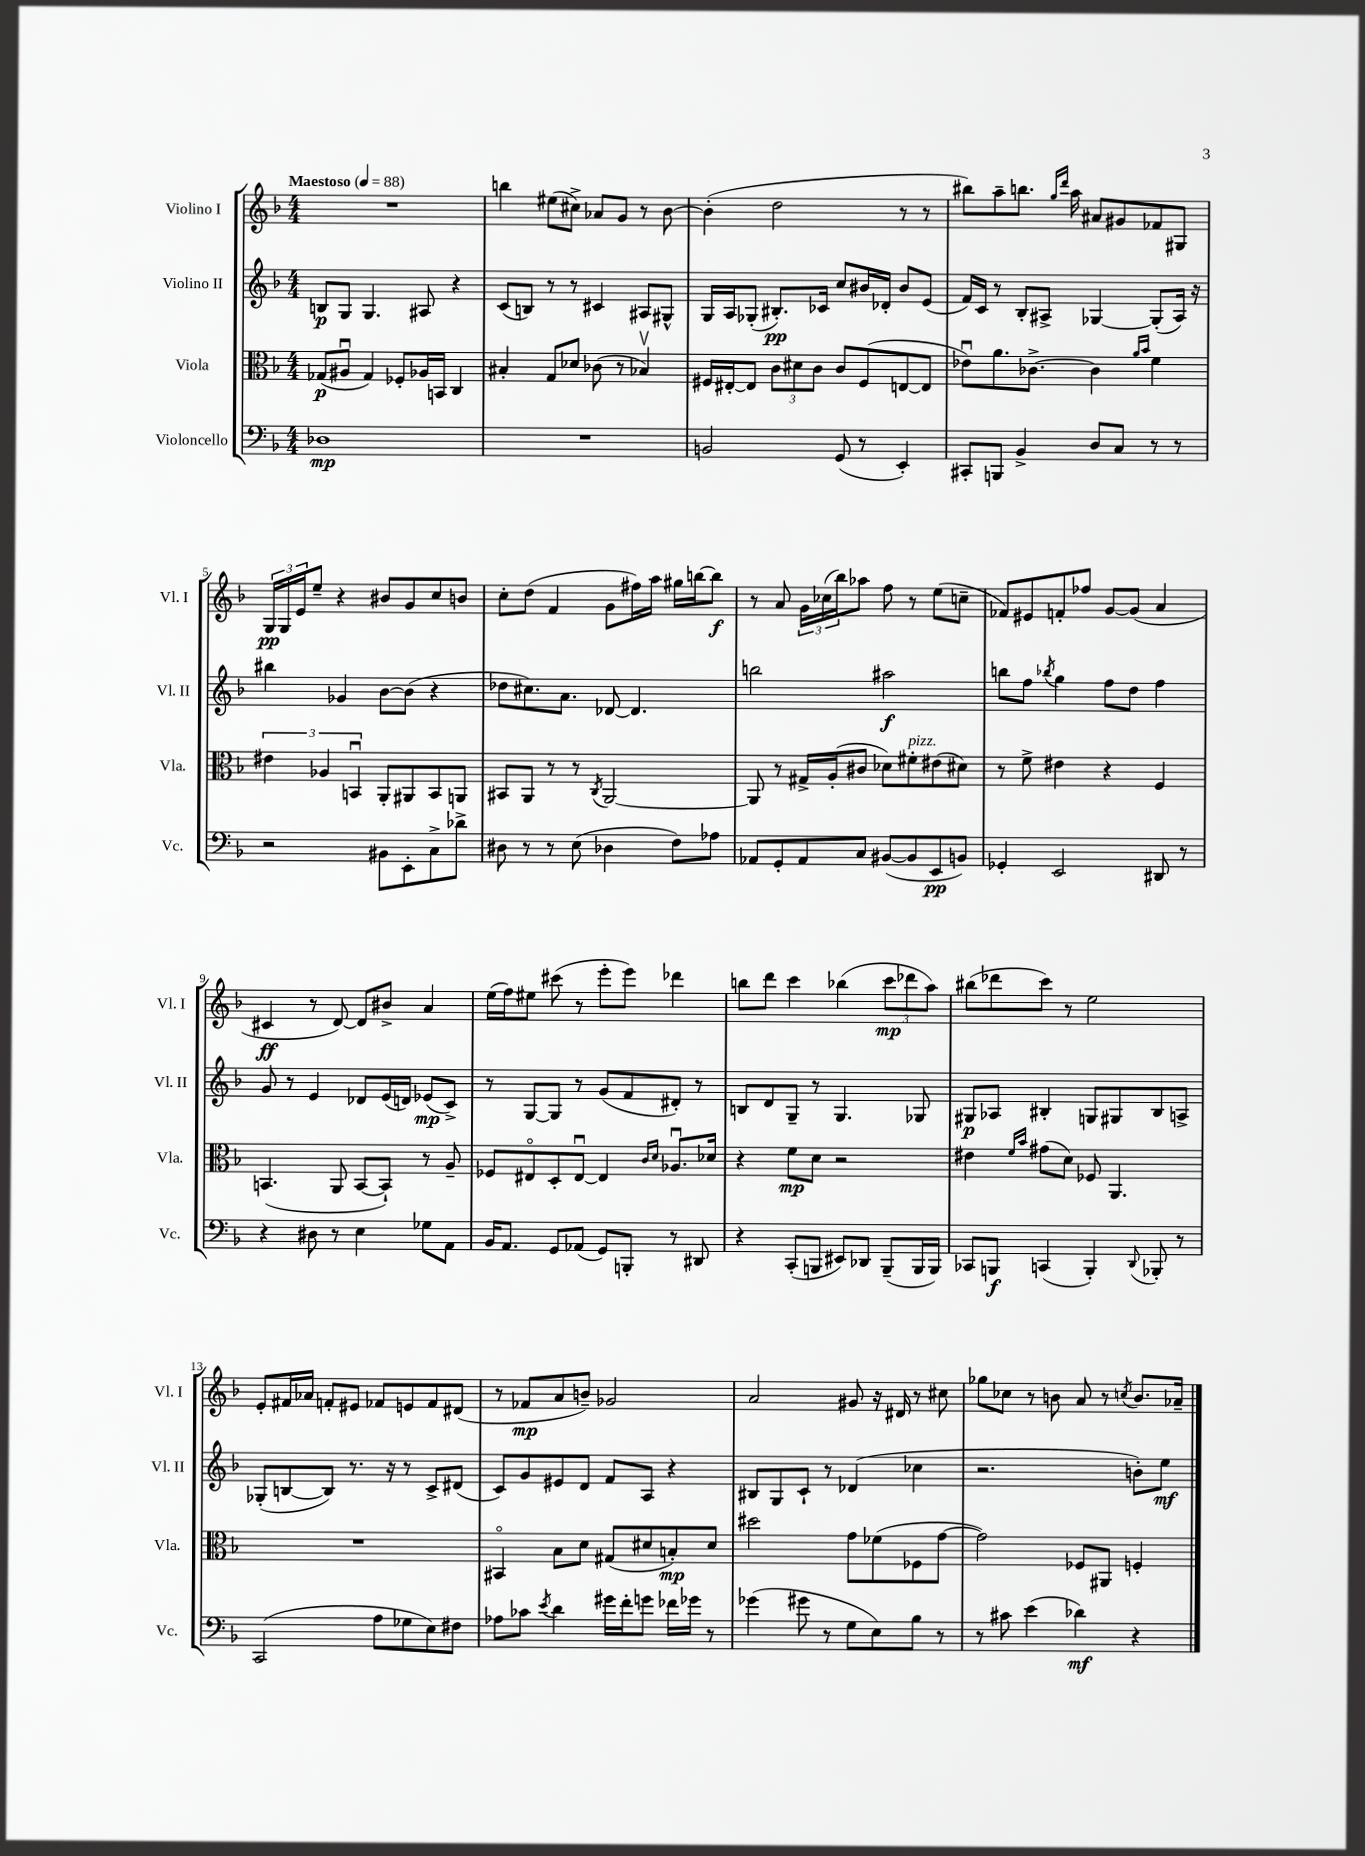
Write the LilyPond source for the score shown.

<<
\new StaffGroup <<
\new Staff = "s0" \with { instrumentName = "Violino I" shortInstrumentName = "Vl. I" } {
    \clef treble \key f \major \numericTimeSignature \time 4/4 \tempo "Maestoso" 4 = 88
    R1 |
    b''4 eis''8( cis''8->) aes'8 g'8 r8 bes'8~ |
    bes'4-.( d''2 r8 r8 |
    bis''8) a''8-- b''8. \grace { g''16 d'''16 } a''16 ais'8 gis'8 fes'8 gis8 |
    \tuplet 3/2 { g16\pp g16 e'16 } e''8-- r4 bis'8 g'8 c''8 b'8 |
    c''8-. d''8( f'4 g'8 fis''16) a''16 gis''16 b''16~ b''8\f |
    r8 a'8 \tuplet 3/2 { g'16 ces''16( bes''16) } aes''8 f''8 r8 e''8( c''8-- |
    fes'8) eis'8 f'8-. fes''8 g'8~ g'8( a'4 |
    cis'4\ff r8 d'8~) d'8 bis'8-> a'4 |
    e''16( f''16) eis''8 cis'''8( r8 e'''8-. e'''8) des'''4 |
    b''8 d'''8 c'''4 bes''4( \tuplet 3/2 { c'''8\mp des'''8 a''8) } |
    bis''8( des'''8 c'''8) r8 e''2 |
    e'8-. fis'16 aes'16 f'8-. eis'8 fes'8 e'8 fes'8 dis'8( |
    r8 fes'8\mp a'8 b'8--) ges'2 |
    a'2 gis'8 r16 dis'16 r8 cis''8 |
    ges''8 ces''8 r8 b'8 a'8 r8 \acciaccatura { c''8 } b'8. aes'16-- \bar "|." |
}
\new Staff = "s1" \with { instrumentName = "Violino II" shortInstrumentName = "Vl. II" } {
    \clef treble \key f \major \numericTimeSignature \time 4/4
    b8\p g8 g4. ais8 r4 |
    c'8( b8) r8 r8 cis'4 ais8 gis8-^ |
    g16 a16 ges8-.( bis8.-.\pp) ces'16 c''8 bis'16 des'16-. bis'8 e'8( |
    f'16) c'16 r8 bes8-. ais8-> ges4~ ges8-.( ais16) r16 |
    bis''4 ges'4 bes'8~ bes'8( r4 |
    des''8 cis''8.) a'8. des'8~ des'4. |
    b''2 ais''2\f |
    b''8 f''8 \acciaccatura { bes''8 } g''4 f''8 d''8 f''4 |
    g'8 r8 e'4 des'8 e'16( d'16) ees'8\mp( c'8->) |
    r8 g8~ g8 r8 g'8( f'8 dis'8-.) r8 |
    b8 d'8 g8-- r8 g4. ges8 |
    gis8\p aes8 bis4-. g8 gis8 bis8 a8-> |
    ges8-.( b8~ b8) r8. r16 r8 c'8-> dis'8( |
    c'8) g'8 eis'8 d'8 f'8 a8 r4 |
    bis8 g8 c'8-! r8 des'4( ces''4 |
    r2. b'8-.) e''8\mf \bar "|." |
}
\new Staff = "s2" \with { instrumentName = "Viola" shortInstrumentName = "Vla." } {
    \clef alto \key f \major \numericTimeSignature \time 4/4
    ges8\p( ais8\downbow ges4) fes8-. aes16 b,16 c4 |
    bis4-. g8 des'8 ces'8( r8 bes4\upbow) |
    fis16 eis16~-. eis8 \tuplet 3/2 { c'8 dis'8 c'8 } c'8 fis8( e8~ e8 |
    ees'8\downbow) a'8. ces'8.~-> ces'4 \grace { a'16 bes'16 } f'4 |
    \tuplet 3/2 { eis'4 aes4 b,4\downbow } a,8-. ais,8 b,8 a,8 |
    bis,8 a,8 r8 r8 \acciaccatura { c8 } a,2~ |
    a,8 r8 gis16-> a16-.( cis'8 des'8) fis'8-.^\markup { \italic "pizz." } eis'8( dis'8) |
    r8 f'8-> eis'4 r4 f4 |
    b,4.( a,8 b,8~ b,8-!) r8 a8-- |
    fes8 eis8\flageolet d8-. eis8~\downbow eis4 \grace { c'16 d'16 } aes8.\downbow des'16 |
    r4 f'8\mp d'8 r2 |
    eis'4 \grace { f'16 bes'16 } gis'8( d'8) fes8 a,4. |
    R1 |
    bis,4\flageolet bes8 d'8 gis8( dis'8 b8-.\mp) dis'8 |
    dis''2 g'8 fes'8( fes8 g'8~ |
    g'2) fes8 ais,8 f4-. \bar "|." |
}
\new Staff = "s3" \with { instrumentName = "Violoncello" shortInstrumentName = "Vc." } {
    \clef bass \key f \major \numericTimeSignature \time 4/4
    des1\mp |
    R1 |
    b,2 g,8( r8 e,4-.) |
    cis,8-. b,,8 bes,4-> d8 c8 r8 r8 |
    r2 bis,8 e,8-. c8-> des'8-> |
    dis8 r8 r8 e8( des4 f8) aes8 |
    aes,8 g,8-. aes,8 c8 bis,8~( bis,8 e,8\pp b,8) |
    ges,4-. e,2 dis,8 r8 |
    r4 dis8 r8 e4 ges8 a,8 |
    bes,16 a,8. g,8 aes,8( g,8) b,,8-. r8 dis,8 |
    r4 c,8-.( b,,8 eis,8) des,8 b,,8--( b,,16 b,,16) |
    ces,8 b,,8\f c,4( b,,4-.) \appoggiatura { d,8 } bes,,8-. r8 |
    c,2( a8 ges8 e8) fis8 |
    aes8 ces'8 \acciaccatura { e'8 } d'4 gis'16 f'16-. g'8 fes'16 ges'16 r8 |
    ges'4( gis'8 r8 g8 e8) bes8 r8 |
    r8 cis'8 e'4( des'4\mf) r4 \bar "|." |
}
>>
>>
